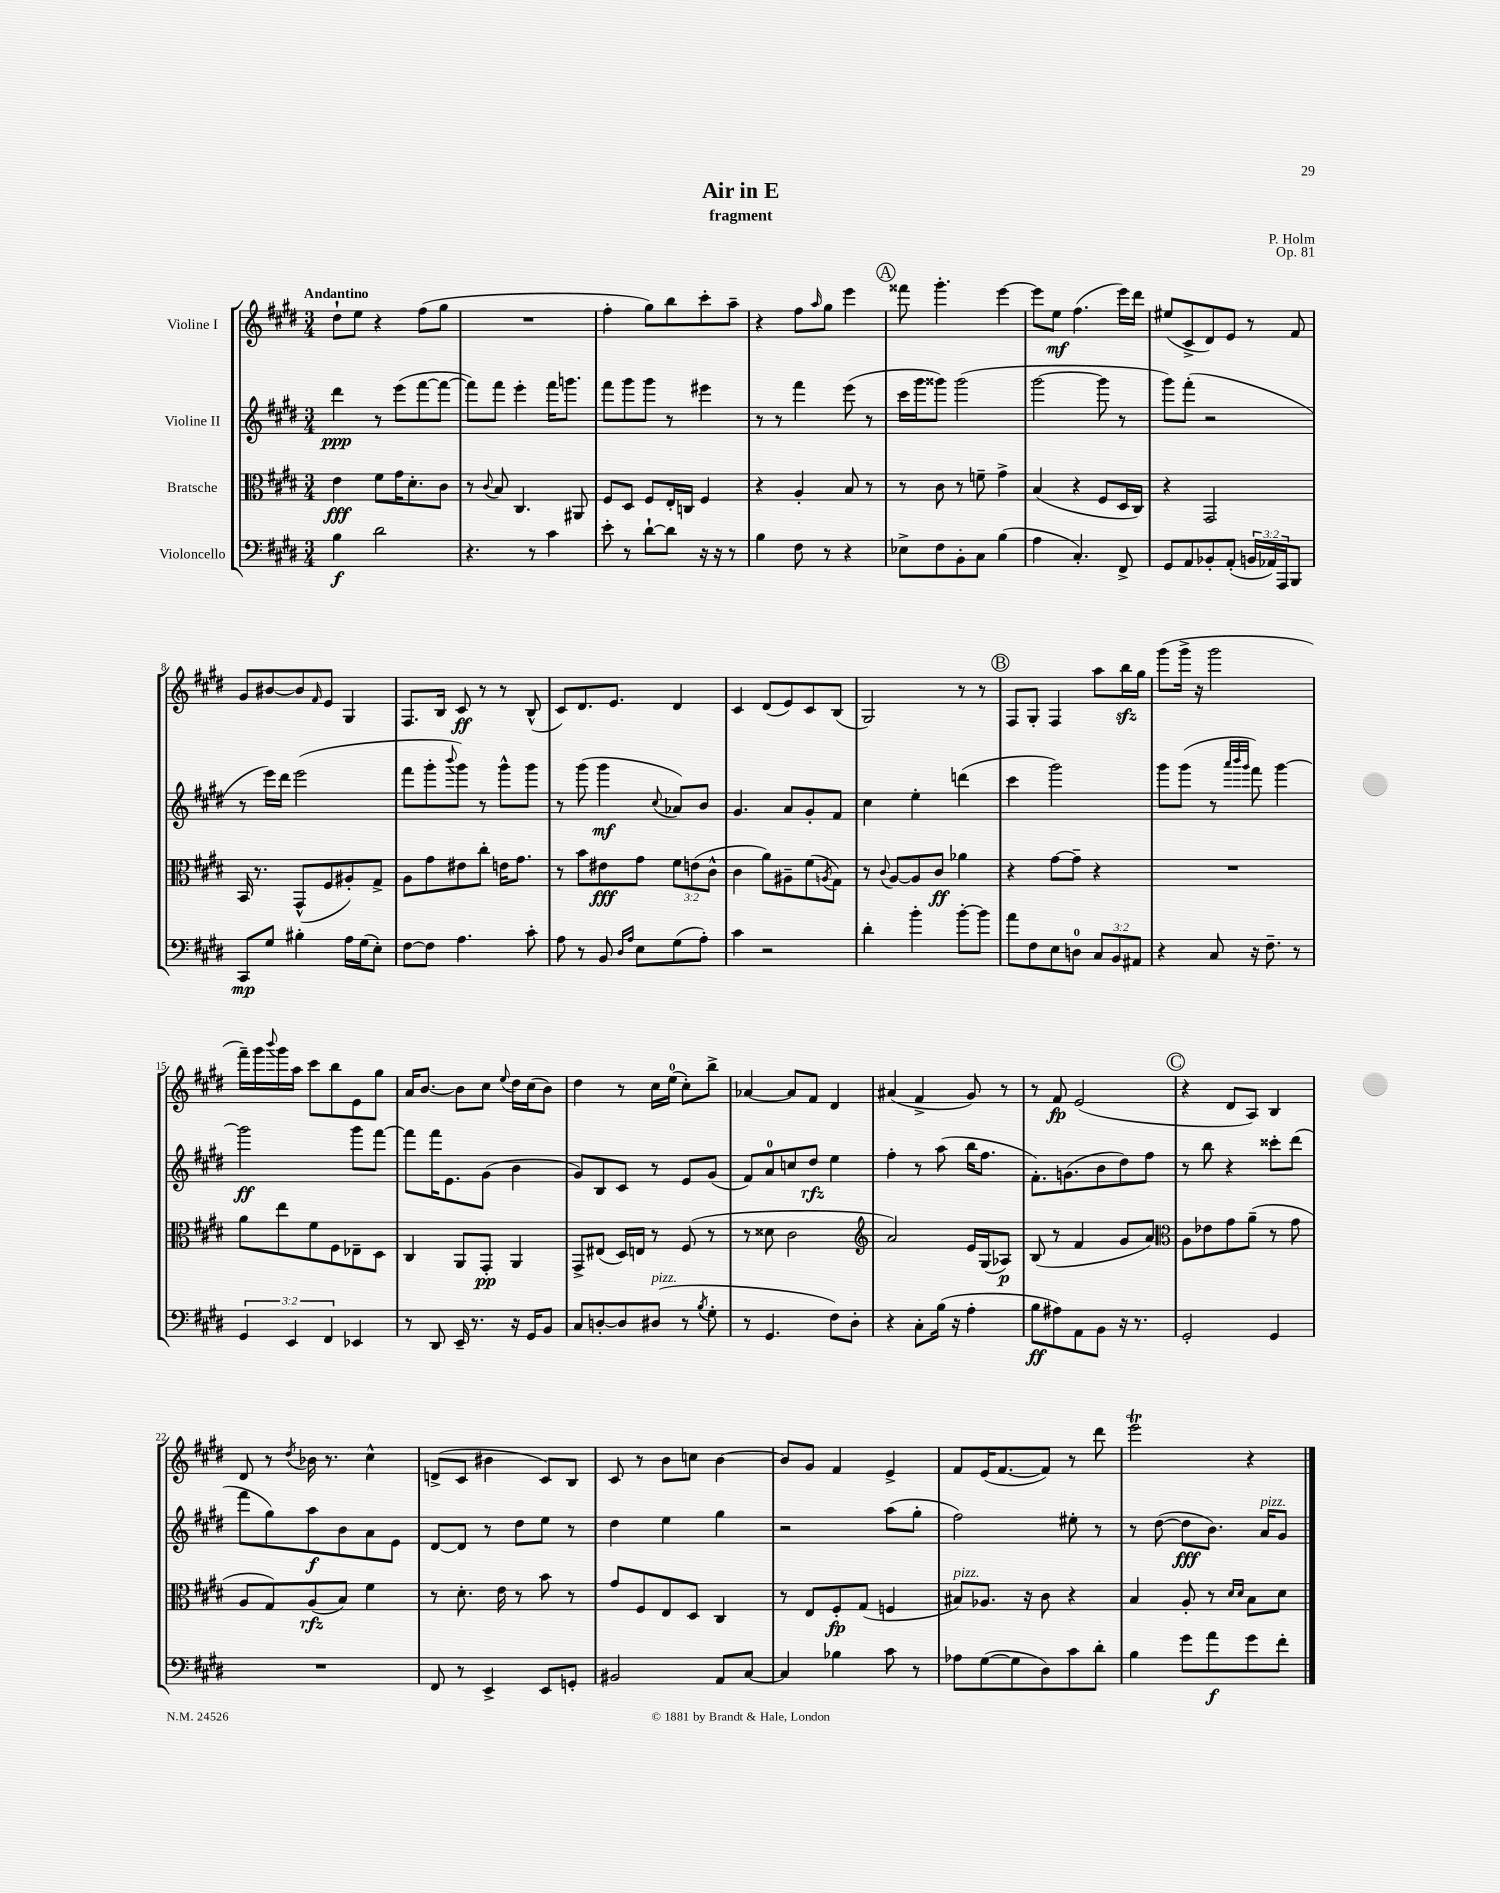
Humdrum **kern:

**kern	**kern	**kern	**kern
*staff4	*staff3	*staff2	*staff1
*clefF4	*clefC3	*clefG2	*clefG2
*k[f#c#g#d#]	*k[f#c#g#d#]	*k[f#c#g#d#]	*k[f#c#g#d#]
*M3/4	*M3/4	*M3/4	*M3/4
4B\	4e\	4ddd#\	8dd#`\L
.	.	.	8ee\J
2d#\	8f#\L	8r	4r
.	16g#\K	(8eee\L	.
.	8.d#'\	.	.
.	.	[8fff#\	(8ff#\L
.	8c#\J	8fff#\_J	8gg#\J
=	=	=	=
4.r	8r	8fff#\]L)	2.r
.	8qqc#/	.	.
.	8B/	8fff#\J	.
.	4.C#/	4eee'\	.
8r	.	.	.
4c#\	.	16fff#\LK	.
.	.	8.ggg\J	.
.	8AA#/	.	.
=	=	=	=
8e'\	8F#/L	8fff#\L	4ff#'\
8r	8D#/J	8ggg#\	.
[8d#`\L	8F#/L	8ggg#\J	8gg#\L)
8d#\]J	16E'/L	8r	8bb\
.	16C/JJ	.	.
16r	4F#/	4eee#\	8ccc#'\
16r	.	.	.
8r	.	.	8aa~\J
=	=	=	=
4B\	4r	8r	4r
.	.	8r	.
8F#\	4A'/	4fff#\	8ff#\L
.	.	.	16qqaa/
8r	.	.	8gg#\J
4r	8B/	(8eee\	4eee\
.	8r	8r	.
=	=	=	=
8E-^\L	8r	16ccc#\LL	8fff##\
.	.	16ggg#\J	.
8F#\	8c#\	8ggg##\J)	4.ggg#'\
8BB'\	8r	(2ggg##\	.
8C#\J	8f~\	.	.
(4B\	4g#^\	.	[4eee\
=	=	=	=
4A\	(4B/	[2ggg#\	8eee\]L
.	.	.	8ee\J
4.C#'/)	4r	.	(4.ff#\
.	8F#/L	8ggg#\]	.
8FF#^/	16D#/L	8r	16eee\LL)
.	16C#/JJ)	.	16ddd#\JJ
=	=	=	=
8GG#/L	4r	8ggg#\L)	(8ee#/L
8AA/	.	(8fff#'\J	8c#^/
8BB-'/	2GG#/	2r	8d#/)
(8AA'/J	.	.	8e/J
24BB/LL	.	.	8r
24AA-/)	.	.	.
24AAA/J	.	.	.
8BBB/J	.	.	8f#/
=	=	=	=
8CC#/L	16BB/	8r	8g#/L
.	8.r	.	.
8G#/J	.	16eee\LL)	[8b#/
.	.	16ddd#\JJ	.
4B#'\	(8GG#^^/L	(2eee\	8b#/]
.	.	.	16qqf#/
.	8F#/	.	8e/J
16A\LL	8A#'/)	.	4G#/
(16G#\J	.	.	.
8E'\J)	8G#^/J	.	.
=	=	=	=
[8F#\L	8A\L	8fff#\L	8.F#/L
8F#\]J	8g#\	8ggg#'\	.
.	.	.	16B/Jk
.	.	8qqbbb/	.
4.A\	8e#\	8ggg#\J)	8c#/
.	8cc#'\J	8r	8r
.	16e\LK	8ggg#^^\L	8r
.	8.g#\J	.	.
8c#'\	.	8ggg#\J	(8B^^/
=	=	=	=
8A\	8r	8r	8c#/L)
8r	8b\L	(8ggg#\	8.d#/
8BB/	8e#\	4ggg#\	.
.	.	.	8.e/J
16qqD#/LL	.	.	.
16qqA/JJ	.	.	.
8E\L	8g#\J	.	.
.	.	8qqcc#/	.
(8G#\	12f#\L	8a-/L)	4d#/
.	(12e\	.	.
8A'\J)	.	8b/J	.
.	12c#^^\J	.	.
=	=	=	=
4c#\	4c#\	4.g#/	4c#/
2r	8a\L)	.	(8d#/L
.	8A#~\	8a/L	8e/)
.	(8f#\	8g#'/	8c#/
.	8qA/	.	.
.	8G#\J)	8f#/J	(8B/J
=	=	=	=
4d#'\	8r	4cc#\	2G#/)
.	8qqc#/	.	.
.	[8A/L	.	.
4b'\	8A/]	4ee'\	.
.	8c#/J	.	.
[8b'\L	4a-\	(4ddd\	8r
8b\]J	.	.	8r
=	=	=	=
8a\L	4r	4ccc#\	8F#/L
8F#\	.	.	8G#'/J
8E\	[8g#\L	2ggg#\)	4F#/
8D\J	8g#~\]J	.	.
12C#/L	4r	.	8aa\L
12BB/	.	.	.
.	.	.	16bb\L
12AA#/J	.	.	.
.	.	.	16gg#\JJ
=	=	=	=
4r	2.r	8ggg#\L	(8ggg#\L
.	.	(8ggg#\J	16ggg#^\Jk
.	.	.	16r
8C#/	.	8r	2ggg#\
.	.	32qqaaa/LLL	.
.	.	32qqbbb/	.
.	.	32qqggg#/JJJ	.
16r	.	8fff#\)	.
8.F#~\	.	.	.
.	.	[4ggg#\	.
8r	.	.	.
=	=	=	=
6GG#/	8a\L	2ggg#\]	16fff#~\LL)
.	.	.	16ggg#\
.	.	.	8qqbbb/
.	8ee\	.	16ggg#\
6EE/	.	.	.
.	.	.	16aa\JJ
.	8f#\	.	8ccc#\L
6FF#/	.	.	.
.	8F#\	.	8bb\
4EE-/	8E-~\	8ggg#\L	8e\
.	8D#\J	[8fff#\J	8gg#\J
=	=	=	=
8r	4C#/	8fff#\]L	16a/LK
.	.	.	[8.b/J
8DD#/	.	16fff#\K	.
.	.	8.e\	.
16EE~/	8AA/L	.	8b\]L
8.r	.	.	.
.	8GG#'/J	(8g#\J	8cc#\J
.	.	.	8qqee/
16r	4AA/	4b\	16dd#\LL
16GG#/LK	.	.	(16cc#\J
8BB/J	.	.	8b\J)
=	=	=	=
8C#/L	8GG#^/L	8g#/L)	4dd#\
[8D'/	(8E#/J	8B/	.
8D/]	16D#/LL)	8c#/J	8r
.	16E/JJ	.	.
(8D#/J	8r	8r	16cc#\LL
.	.	.	(16ee\JJ
8r	(8F#/	8e/L	8cc#'\L)
8qB/	.	.	.
8G#'\	8r	(8g#/J	8bb^\J
=	=	=	=
8r	8r	8f#/L)	[4a-/
4.GG#/	8d##\	8a/	.
.	2c#\	8cc/	8a-/]L
.	.	8dd#/J	8f#/J
8F#\L)	.	4ee\	4d#/
8D#'\J	.	.	.
=	=	=	=
*	*clefG2	*	*
4r	2a/)	4ff#'\	(4a#/
8C#'\L	.	8r	4f#^/
(16B\Jk	.	(8aa\	.
16r	.	.	.
4A'\	16e/LL	16bb\LK	8g#/)
.	(16G#/J	8.ff#\J	.
.	8A-/J)	.	8r
=	=	=	=
8B\L	(8B/	8.f#'\L)	8r
8A#\)	8r	.	8f#/
.	.	(8.g\	.
8AA\	4f#/	.	(2e/
8BB\J	.	8b\	.
16r	8g#/L	8dd#\)	.
8.r	.	.	.
.	8a/J)	8ff#\J	.
=	=	=	=
*	*clefC3	*	*
2GG#'/	8A\L	8r	4r
.	8e-\	8bb\	.
.	8g#\	4r	8d#/L
.	(8a~\J	.	8A/J)
4GG#/	8r	8ccc##'\L	4B/
.	8g#\	(8ddd#\J	.
=	=	=	=
2.r	8A/L	8fff#\L	8d#/
.	8G#/)	8gg#\)	8r
.	.	.	8qdd#/
.	(8A/	8aa\	16b-\
.	.	.	8.r
.	8B/J)	8b\	.
.	4f#\	8a\	4cc#^^\
.	.	8e\J	.
=	=	=	=
8FF#/	8r	[8d#/L	(8d^/L
8r	8.d#'\	8d#/]J	8c#/J
4EE^/	.	8r	4b#\
.	16e\	.	.
.	8r	8dd#\L	.
8EE/L	8b\	8ee\J	8c#/L)
8GG'/J	8r	8r	8B/J
=	=	=	=
2BB#/	8g#/L	4dd#\	8c#/
.	8F#/	.	8r
.	8E/	4ee\	8b\L
.	8D#/J	.	8cc\J
8AA/L	4C#/	4gg#\	[4b\
[8C#/J	.	.	.
=	=	=	=
4C#/]	8r	2r	8b/]L
.	8E/L	.	8g#/J
4B-\	8F#'/	.	4f#/
.	(8G#/J	.	.
8c#\	4F/	(8aa\L	4e^/
8r	.	8gg#'\J	.
=	=	=	=
8A-\L	8B#/L)	2ff#\)	8f#/L
([8G#\	8.A-/J	.	(16e/K
.	.	.	[8.f#/
8G#\]	.	.	.
.	16r	.	.
8D#\)	8c#\	.	8f#/]J)
8c#\	4r	8ee#'\	8r
8d#'\J	.	8r	8ddd#\
=	=	=	=
4B\	4B/	8r	2eee\
.	.	([8dd#\	.
8g#\L	8A'/	8dd#\]L	.
8a\	8r	8.b\J)	.
.	16qqd#/LL	.	.
.	16qqd#/JJ	.	.
8g#\	8B\L	.	4r
.	.	16a/LK	.
8f#'\J	8d#\J	8g#/J	.
==	==	==	==
*-	*-	*-	*-
